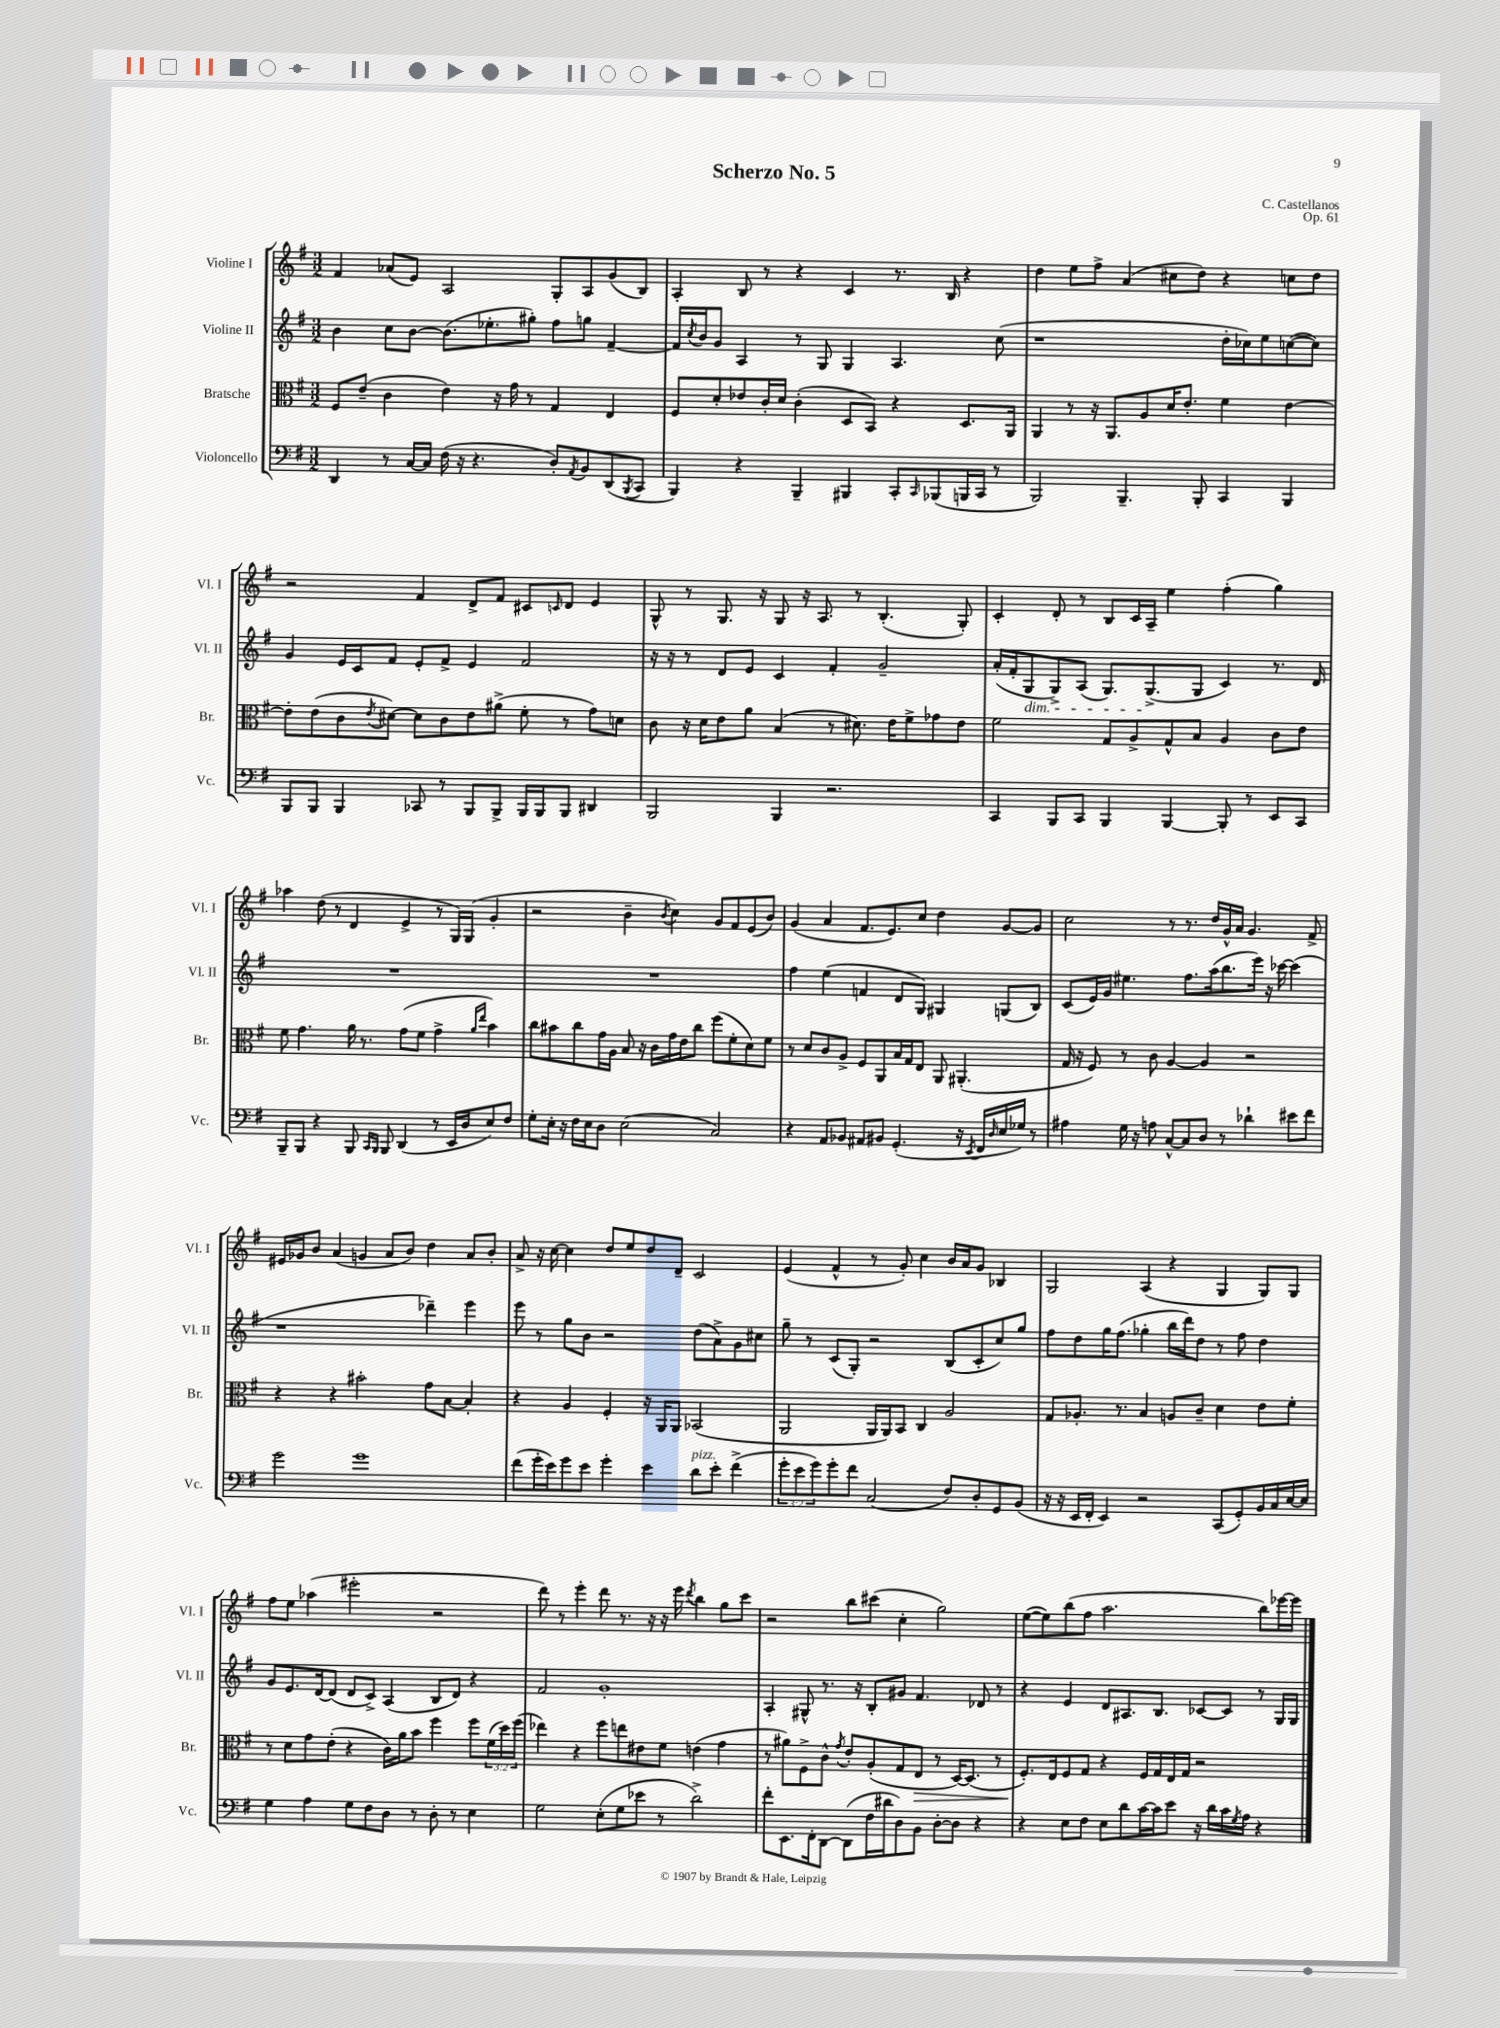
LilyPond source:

\header { title = "Scherzo No. 5" composer = "C. Castellanos" opus = "Op. 61" }
<<
\new StaffGroup <<
\new Staff = "s0" \with { instrumentName = "Violine I" shortInstrumentName = "Vl. I" } {
    \clef treble \key g \major \numericTimeSignature \time 3/2
    fis'4 aes'8( e'8) a2 g8-. a8 g'8( b8) |
    a4-. b8 r8 r4 c'4 r8. b16 r4 |
    d''4 e''8 fis''8-> a'4( cis''8 d''8) r4 c''8 d''8 |
    r2 fis'4 d'8-> fis'8 cis'8 \grace { c'16 } d'8 e'4 |
    g8-^ r8 g8. r16 g8 r16 a8. r8 b4.-.( g8-.) |
    c'4-. d'8-. r8 b8 c'16 a16-- e''4 fis''4-.( g''4) |
    aes''4 d''8( r8 d'4 e'4-> r8 g16) g16( g'4-. |
    r2 b'4-- \acciaccatura { b'8 } c''4) g'8 fis'8 e'8( b'8) |
    g'4( a'4 fis'8. e'8.) c''8 d''4 g'8~ g'8 |
    c''2 r8 r8. d''16 g'16-^ a'16 g'4. fis'8-> |
    eis'16 ges'16 b'8 a'4( g'4 a'8 b'8) d''4 a'8 b'8-. |
    a'8-> r16 c''16~ c''4 d''8 e''8 d''8 d'8-- c'2 |
    e'4( fis'4-^ r8 g'8-.) c''4 b'16 a'16 g'8 bes4 |
    g2 a4( r4 g4 g8) g8 |
    fis''8 e''8 aes''4( eis'''2-. r2 |
    d'''8) r8 e'''4-. d'''8 r8. r16 r16 e'''16 \acciaccatura { d'''8 } b''4 g''8 c'''8 |
    r2 b''8 cis'''8( c''4-. g''2) |
    e''8~( e''8) b''8( fis''8 a''2. b''8) ees'''16~ ees'''16 \bar "|." |
}
\new Staff = "s1" \with { instrumentName = "Violine II" shortInstrumentName = "Vl. II" } {
    \clef treble \key g \major \numericTimeSignature \time 3/2
    b'4 c''8 b'8~ b'8.( ees''8.-. gis''8-.) fis''8 g''8 fis'4~-- |
    fis'16 \acciaccatura { c''8 } b'16 g'8 a4 r8 g8 g4 a4. c''8( |
    r1 d''16-. ces''16) e''8 c''8~( c''8) |
    g'4 e'16 c'16 fis'8 e'8-. fis'8-> e'4 fis'2 |
    r16 r16 r8 d'8 e'8 c'4 fis'4-. g'2-- |
    a'16-.( fis'16-. g8\dim g8->) a8( g8.) g8.->\!( g8 c'4) r8. d'16 |
    R1. |
    R1. |
    fis''4 e''4( f'4 d'8 g8) gis4 g8( b8) |
    c'8( e'16) g'16 eis''4. fis''8. a''16( b''8. e'''16) r16 ces'''16~ ces'''4( |
    r1 des'''4--) e'''4 |
    e'''8 r8 g''8 b'8 r2 d''8( a'8->) g'8 cis''8 |
    g''8-- r8 c'8( g8-.) r2 b8( c'8-. c''8) g''8 |
    fis''8 d''8 g''16 fis''8.( ges''4-. b''16 d'''16) d''8 r8 fis''8 d''4 |
    g'8 e'8. d'16~ d'8( d'8 c'8->) a4( b8 d'8) r4 |
    fis'2 g'1-. |
    a4-. gis8-^ r8. r16 b8-. gis'8 fis'4. des'8 r8 |
    r4 e'4 d'8 ais8. b8. ces'8~ ces'8 r8 g16 g16 \bar "|." |
}
\new Staff = "s2" \with { instrumentName = "Bratsche" shortInstrumentName = "Br." } {
    \clef alto \key g \major \numericTimeSignature \time 3/2 \override Staff.TupletNumber.text = #tuplet-number::calc-fraction-text
    fis8 e'8--( c'4 e'4) r16 g'16 r8 g4 e4 |
    fis8 d'8-. ees'8 c'16-. d'16 c'4-.( d8 b,8) r4 d8. a,16 |
    a,4 r8 r16 a,8. a8 d'16 e'8.-. fis'4 e'4~ |
    e'8-. e'8( c'8 \acciaccatura { e'8 } dis'8~) dis'8 c'8 e'8 ais'8->( fis'8-. r8 g'8) d'8 |
    c'8 r16 d'16 e'8 a'8 b4( r8 dis'8.) e'16 fis'8-> ges'8 e'8 |
    fis'2 g8 a8-> g8-^ b8 a4 c'8 e'8 |
    fis'8 g'4. a'16 r8. g'8( fis'8 g'4-> \grace { a'16 e''16 } b'4) |
    c''8 bis'8 c''8 g'16 a16 b8 r16 c'16 g'16 e'16 c''8 fis''8( fis'8-. d'8) fis'8 |
    r8 d'8 c'8 a8-> fis8 a,8 b16 g16 e8 a,8 ais,4.-.( |
    g16 r16 fis8) r8 c'8 a4~ a4 r2 |
    r4 r4 bis'2-. g'8 b8~ b4-. |
    r4 a4 fis4-. r16 a,16 a,8 bes,2( |
    a,2 a,16 a,16) b,8 c4 a2 |
    g8 aes8.-. r8. b4 a8 c'8-- d'4 e'8 fis'8-. |
    r8 d'8 g'8 e'8-.( r4 c'16) a'16 b'8 fis''4 fis''8 \tuplet 3/2 { fis'16( d''16) fis''16( } |
    ees''4) r4 fis''8 e''8 eis'8 fis'8 e'4( g'4 |
    r8 ais'8) fis8-> c'8-^ \acciaccatura { g'8 } e'8-. a8-.( g8 e8\> r8 d16~) d8.( r8 |
    fis8.-.\!) e16 fis8 g8 r4 fis16 g16 e16 g16 r2 \bar "|." |
}
\new Staff = "s3" \with { instrumentName = "Violoncello" shortInstrumentName = "Vc." } {
    \clef bass \key g \major \numericTimeSignature \time 3/2 \override Staff.TupletNumber.text = #tuplet-number::calc-fraction-text
    d,4 r8 c16~ c16 fis16( r16 r4. d8-.) \acciaccatura { a,8 } b,8 d,8( \acciaccatura { b,,8 } c,8 |
    b,,4) r4 b,,4-- bis,,4 c,8-. \grace { c,16 } bes,,8( b,,16 c,16 r8 |
    b,,2) b,,4.-- b,,8-. c,4 b,,4 |
    b,,8 b,,8 b,,4 ces,8 r8 b,,8 b,,8-> b,,16 b,,16 b,,8 dis,4 |
    b,,2 b,,4 r2. |
    c,4 b,,8 c,8 b,,4 b,,4~ b,,8-. r8 e,8 c,8 |
    b,,8-- b,,8 r4 b,,8 \grace { c,16 b,,16 } b,,8 d,4( r8 e,16 d16 e8) fis8 |
    g8-. e16-. r16 fis16 e16 d8 e2( c2) |
    r4 a,8 bes,8 ais,8 bis,8 g,4.-.( r16 \acciaccatura { e,8 } fis,16 \grace { d16 } e16 ges16) r8 |
    ais4 g16 r16 a8 c8~-^ c8 d8 r8 des'4-! eis'8 fis'8 |
    g'2 g'1 |
    fis'8( g'16-. e'16) g'8 e'8 g'4-. e'4 d'8^\markup { \italic "pizz." } e'8-. fis'4->( |
    \tuplet 3/2 { g'8-. e'8 g'8) } g'8-. fis'8 c2( fis8) d8-. g,8 b,8( |
    r16 r16 e,16 fis,16-. e,4) r2 c,8( g,8-.) b,16 c16 e16~ e16 |
    g4 a4 g8 fis8 d8 r8 d8-. r8 e4 |
    g2 e8-.( g8 ees'8 r8 d'2->) |
    fis'8-. e,8. fis,16-. d,8~ d,8( fis16 dis'16 d8) b,8 d8~-. d8 r4 |
    r4 e8 fis8 e8 d'8 c'16~ c'16 e'8 r16 d'16 c'16 \acciaccatura { g8 } a16 r4 \bar "|." |
}
>>
>>
\layout { \context { \Score \remove "Bar_number_engraver" } }
